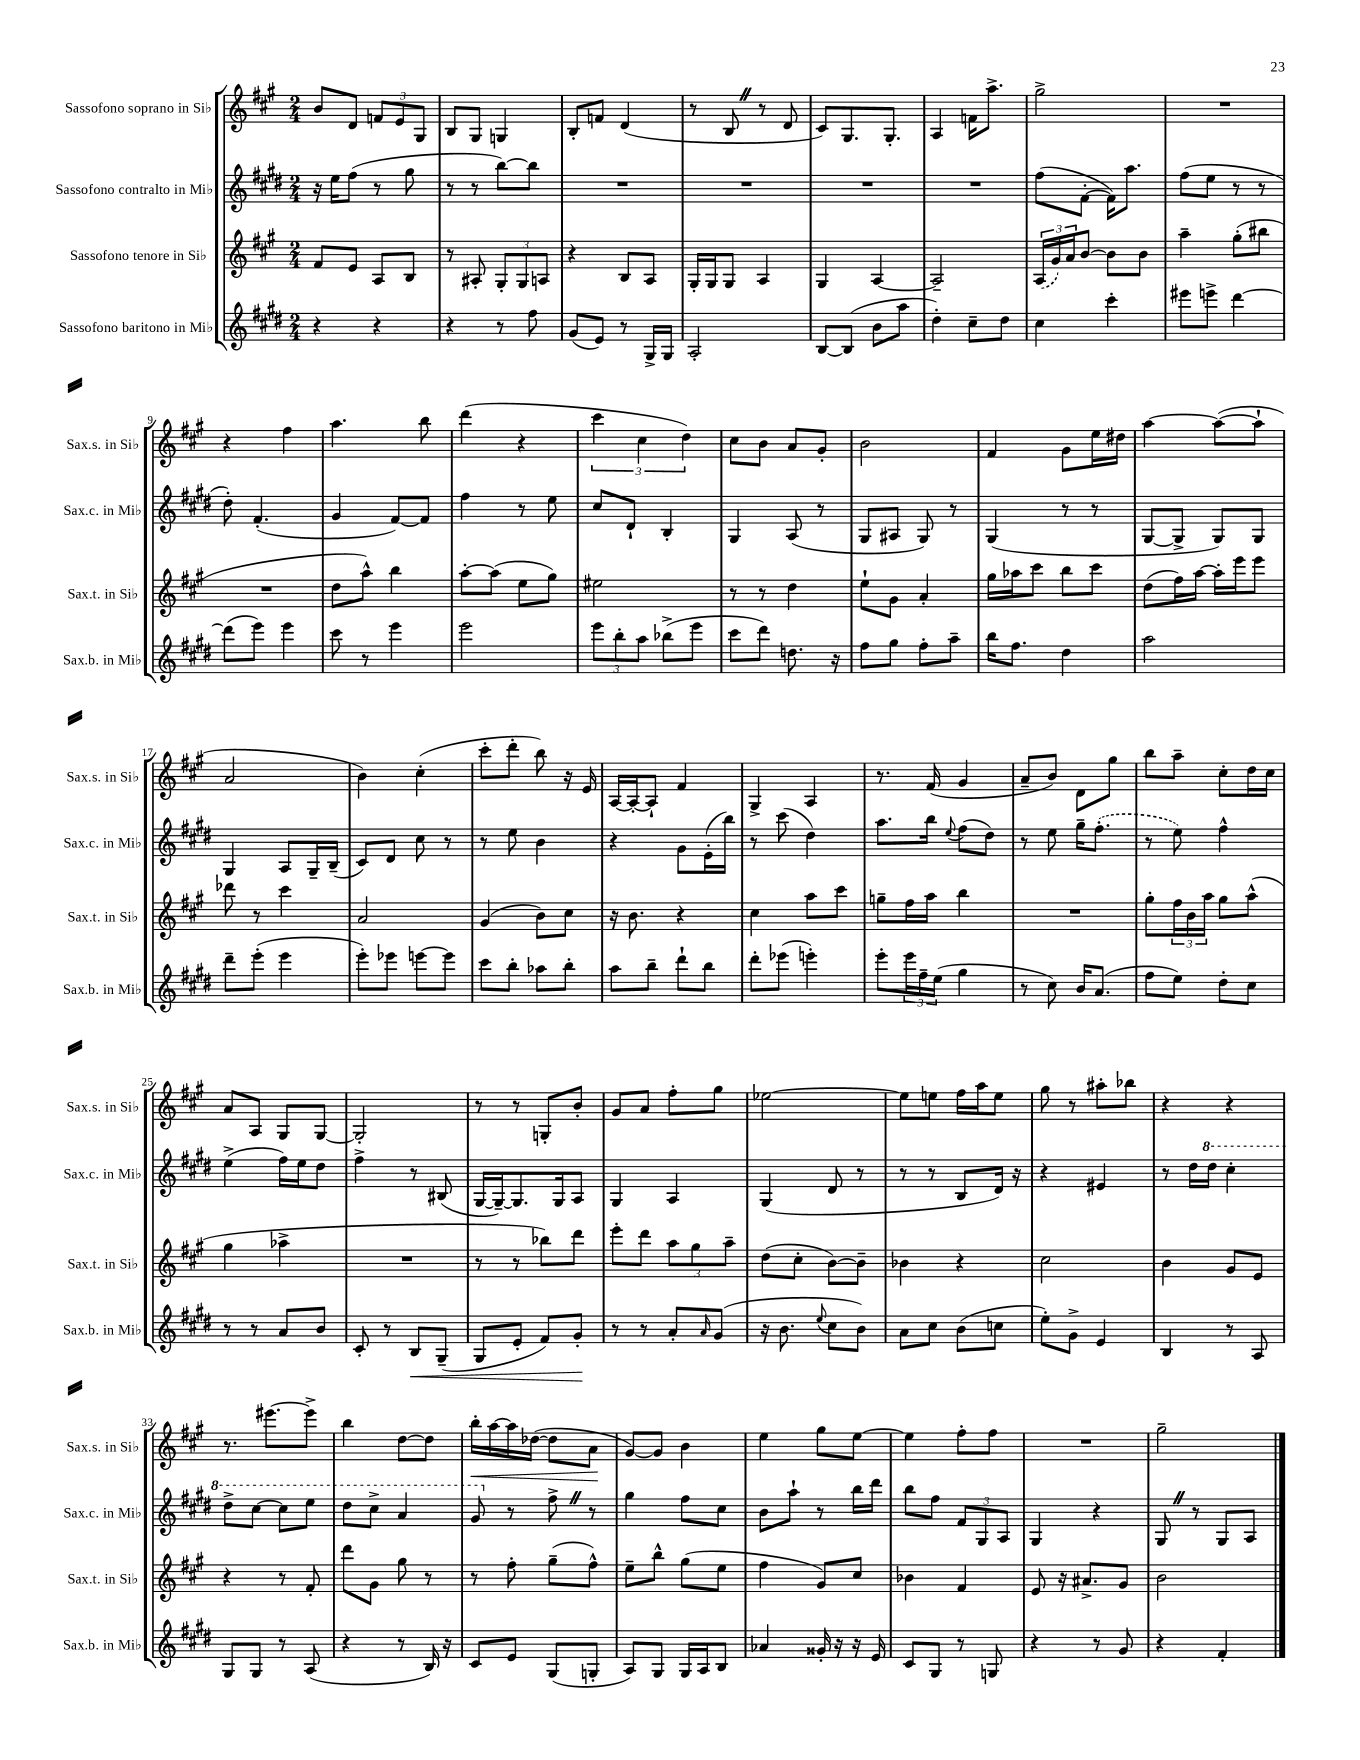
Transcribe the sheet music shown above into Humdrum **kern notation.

**kern	**kern	**kern	**kern
*staff4	*staff3	*staff2	*staff1
*clefG2	*clefG2	*clefG2	*clefG2
*k[f#c#g#d#]	*k[f#c#g#]	*k[f#c#g#d#]	*k[f#c#g#]
*M2/4	*M2/4	*M2/4	*M2/4
4r	8f#	16r	8b
.	.	16ee	.
.	8e	(8ff#	8d
4r	8A	8r	12f
.	.	.	12e
.	8B	8gg#	.
.	.	.	12G#
=	=	=	=
4r	8r	8r	8B
.	8A#'	8r	8G#
8r	12G#'	[8bb)	4G
.	12G#	.	.
8ff#	.	8bb]	.
.	12A	.	.
=	=	=	=
(8g#	4r	2r	8B'
8e)	.	.	8f
8r	8B	.	(4d
16G#^	8A	.	.
16G#	.	.	.
=	=	=	=
2A'	16G#'	2r	8r
.	16G#	.	.
.	8G#	.	8B
.	4A	.	8r
.	.	.	8d
=	=	=	=
[8B	4G#	2r	8c#)
(8B]	.	.	8.G#
8b	[4A	.	.
.	.	.	8.G#'
8aa	.	.	.
=	=	=	=
4dd#')	2A~]	2r	4A
8cc#~	.	.	16f
.	.	.	8.aa^
8dd#	.	.	.
=	=	=	=
4cc#	(24A	(8ff#	2gg#^
.	24g#)	.	.
.	24a	.	.
.	[8b	[8f#'	.
4ccc#'	8b]	16f#])	.
.	.	8.aa	.
.	8b	.	.
=	=	=	=
8eee#	4aa~	(8ff#	2r
8eee^	.	8ee	.
[4ddd#	(8gg#'	8r	.
.	8bb#	8r	.
=	=	=	=
(8ddd#]	2r	8dd#')	4r
8eee)	.	(4.f#'	.
4eee	.	.	4ff#
=	=	=	=
8ccc#	8dd	4g#	4.aa
8r	8aa^^)	.	.
4eee	4bb	[8f#)	.
.	.	8f#]	8bb
=	=	=	=
2eee	[8aa'	4ff#	(4ddd
.	(8aa]	.	.
.	8ee	8r	4r
.	8gg#)	8ee	.
=	=	=	=
12eee	2ee#	8cc#	6ccc#
12bb'	.	.	.
.	.	8d#`	.
12aa	.	.	6cc#
(8bb-^	.	4B'	.
.	.	.	6dd)
8eee	.	.	.
=	=	=	=
8ccc#	8r	4G#	8cc#
8ddd#)	8r	.	8b
8.dd	4dd	(8A	8a
.	.	8r	8g#'
16r	.	.	.
=	=	=	=
8ff#	8ee`	8G#	2b
8gg#	8g#	8A#	.
8ff#'	4a'	8G#)	.
8aa~	.	8r	.
=	=	=	=
16bb	16gg#	(4G#	4f#
8.ff#	16aa-	.	.
.	8ccc#	.	.
4dd#	8bb	8r	8g#
.	8ccc#	8r	16ee
.	.	.	16dd#
=	=	=	=
2aa	(8dd	[8G#	[4aa
.	16ff#)	8G#^]	.
.	[16aa	.	.
.	16aa']	8G#)	(8aa_
.	16eee	.	.
.	8eee	8G#	8aa`]
=	=	=	=
8ddd#~	8ddd-	4G#	2a
(8eee'	8r	.	.
4eee	4ccc#	8A	.
.	.	16G#~	.
.	.	(16B~	.
=	=	=	=
8eee')	2a	8c#)	4b)
8eee-	.	8d#	.
[8eee	.	8cc#	(4cc#'
8eee]	.	8r	.
=	=	=	=
8ccc#	(4g#	8r	8ccc#'
8bb'	.	8ee	8ddd'
8aa-	8b)	4b	8bb)
8bb'	8cc#	.	16r
.	.	.	16e
=	=	=	=
8aa	16r	4r	[16A
.	8.b	.	16A'_
8bb~	.	.	8A`]
8ddd#`	4r	8g#	4f#
8bb	.	(16e'	.
.	.	16bb)	.
=	=	=	=
8ddd#'	4cc#	8r	4G#^
(8eee-	.	(8ccc#	.
4eee')	8aa	4dd#)	4A
.	8ccc#	.	.
=	=	=	=
8eee'	8gg~	8.aa	8.r
24eee	16ff#	.	.
24ff#~	.	.	.
.	16aa	16bb	(16f#
(24ee	.	.	.
.	.	8qqee	.
4gg#	4bb	(8ff#	4g#
.	.	8dd#)	.
=	=	=	=
8r	2r	8r	8a~
8cc#)	.	8ee	8b)
16b	.	16gg#~	8d
(8.a	.	(8.ff#'	.
.	.	.	8gg#
=	=	=	=
8ff#	8gg#'	8r	8bb
8ee)	24ff#	8ee)	8aa~
.	24b	.	.
.	24aa	.	.
8dd#'	8gg#	4ff#^^	8cc#'
8cc#	(8aa^^	.	16dd
.	.	.	16cc#
=	=	=	=
8r	4gg#	(4ee^	8a
8r	.	.	8A
8a	4aa-^	16ff#)	8G#
.	.	16ee	.
8b	.	8dd#	[8G#
=	=	=	=
8c#'	2r	4ff#^	2G#']
8r	.	.	.
8B	.	8r	.
(8G#~	.	(8B#	.
=	=	=	=
8G#	8r	[16G#	8r
.	.	16G#~_)	.
8e'	8r	8.G#]	8r
8f#)	8bb-)	.	8G'
.	.	16G#	.
8g#'	8ddd	8A	8b'
=	=	=	=
8r	8eee'	4G#	8g#
8r	8ddd	.	8a
8a'	12aa	4A	8ff#'
.	12gg#	.	.
16qqa	.	.	.
(8g#	.	.	8gg#
.	12aa~	.	.
=	=	=	=
16r	(8dd	(4G#	[2ee-
8.b	.	.	.
.	8cc#'	.	.
8qqee	.	.	.
8cc#	[8b)	8d#	.
8b)	8b~]	8r	.
=	=	=	=
8a	4b-	8r	8ee-]
8cc#	.	8r	8ee
(8b	4r	8B	16ff#
.	.	.	16aa
8cc	.	16d#)	8ee
.	.	16r	.
=	=	=	=
8ee')	2cc#	4r	8gg#
8g#^	.	.	8r
4e	.	4e#	8aa#'
.	.	.	8bb-
=	=	=	=
4B	4b	8r	4r
.	.	16dd#	.
.	.	16ddd#	.
8r	8g#	4ccc#'	4r
8A	8e	.	.
=	=	=	=
8G#	4r	8ddd#^	8.r
8G#	.	[8ccc#	.
.	.	.	[8.eee#
8r	8r	8ccc#]	.
(8A	8f#'	8eee	8eee#^]
=	=	=	=
4r	8ddd	8ddd#	4bb
.	8g#	8ccc#^	.
8r	8gg#	4aa	[8dd
16B)	8r	.	8dd]
16r	.	.	.
=	=	=	=
8c#	8r	8gg#	16bb'
.	.	.	[16aa
8e	8ff#'	8r	16aa]
.	.	.	([16dd-
(8G#	(8gg#~	8ff#^	8dd-]
8G'	8ff#^^)	8r	8a
=	=	=	=
8A)	8ee~	4gg#	[8g#)
8G#	8bb^^	.	8g#]
16G#	(8gg#	8ff#	4b
16A	.	.	.
8B	8ee	8cc#	.
=	=	=	=
4a-	4ff#	8b	4ee
.	.	8aa`	.
16g##'	8g#)	8r	8gg#
16r	.	.	.
16r	8cc#	16bb	[8ee
16e	.	16ddd#	.
=	=	=	=
8c#	4b-	8bb	4ee]
8G#	.	8ff#	.
8r	4f#	12f#	8ff#'
.	.	12G#	.
8G	.	.	8ff#
.	.	12A	.
=	=	=	=
4r	8e	4G#	2r
.	16r	.	.
.	8.a#^	.	.
8r	.	4r	.
8g#	8g#	.	.
=	=	=	=
4r	2b	8G#	2gg#~
.	.	8r	.
4f#'	.	8G#	.
.	.	8A	.
==	==	==	==
*-	*-	*-	*-
